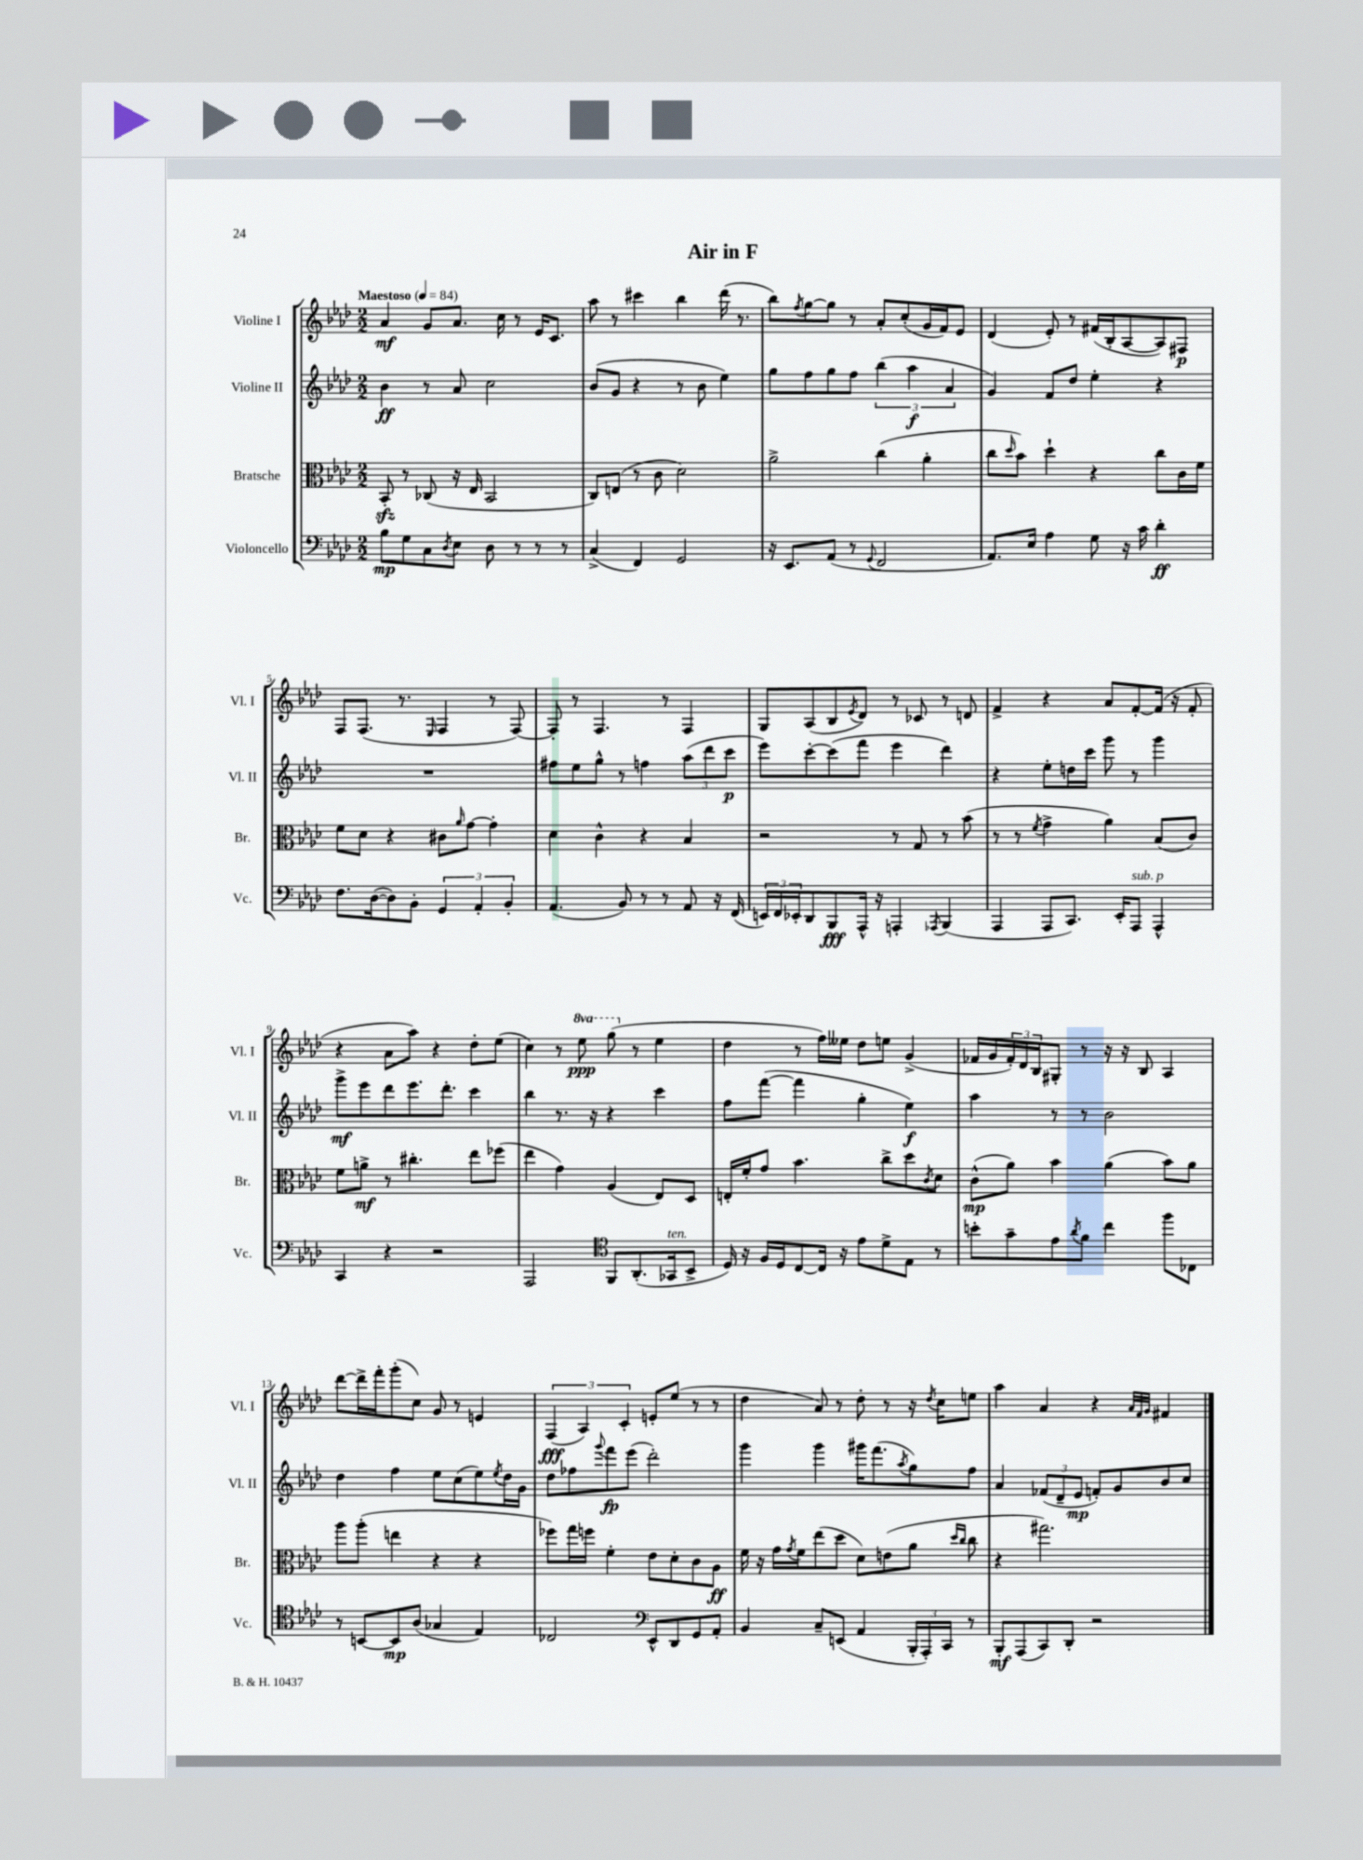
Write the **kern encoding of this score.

**kern	**kern	**kern	**kern
*staff4	*staff3	*staff2	*staff1
*clefF4	*clefC3	*clefG2	*clefG2
*k[b-e-a-d-]	*k[b-e-a-d-]	*k[b-e-a-d-]	*k[b-e-a-d-]
*M2/2	*M2/2	*M2/2	*M2/2
*MM84	*MM84	*MM84	*MM84
8B-	8BB-'	4b-	4a-
8G	8r	.	.
8C	(8C-	8r	8g
8qD-	.	.	.
8E-	16r	8a-	8.a-
.	16E-	.	.
8D-	2BB-	2cc	.
.	.	.	16cc
8r	.	.	8r
8r	.	.	16e-
.	.	.	8.c
8r	.	.	.
=	=	=	=
(4C^	8C)	(8b-	8aa-
.	(8E	8g	8r
4FF)	8r	4r	4ccc#
.	8c	.	.
2GG	2d-)	8r	4bb-
.	.	8b-	.
.	.	4ee-)	(16ddd-
.	.	.	8.r
=	=	=	=
16r	2a-^	8gg	8bb-)
8.EE-	.	.	.
.	.	.	8qff
.	.	8ff	[8gg
(8AA-	.	8gg	8gg]
8r	.	8ff	8r
8qqGG	.	.	.
2FF	(4cc	(6bb-	8a-'
.	.	.	(8cc'
.	.	6aa-	.
.	4a-'	.	16g
.	.	.	16f)
.	.	6a-	.
.	.	.	8e-
=	=	=	=
8.AA-)	8cc	4g)	(4d-
.	16qqdd-	.	.
.	8b-)	.	.
16E-	.	.	.
4A-	4dd-`	8f	8e-')
.	.	8dd-	8r
8G	4r	4ee-'	(16f#
.	.	.	16B-'
16r	.	.	[8A-
16c	.	.	.
4d-'	8cc	4r	8A-])
.	16c	.	8F#
.	16f	.	.
=	=	=	=
8.F	8f	1r	8F
.	8d-	.	(8.F
([16D-	.	.	.
8D-])	4r	.	.
.	.	.	8.r
8BB-'	.	.	.
.	.	.	16qqE-
6GG	8c#	.	4F
.	16qqa-	.	.
.	[8g	.	.
6AA-'	.	.	.
.	4g']	.	8r
6BB-'	.	.	.
.	.	.	[8F)
=	=	=	=
(4.AA-	4d-	8ff#	8F']
.	.	8ee-	8r
.	4c^^	8gg^^	4.F
8BB-)	.	8r	.
8r	4r	4ff	.
8r	.	.	8r
8AA-	4B-	(12aa-	4F
.	.	12ddd-	.
16r	.	.	.
.	.	12ccc	.
(16FF	.	.	.
=	=	=	=
24EE)	2r	8eee-)	8G
24FF	.	.	.
24EE-'	.	.	.
8DD-	.	[8ccc'	(8A-
8BBB-	.	(8ccc]	8B-
.	.	.	8qe-
16AAA-^^	.	8fff	8d-)
16r	.	.	.
4AAA'	8r	4eee-	8r
.	8G	.	8c-
8qAAA-	.	.	.
(4BBB-	8r	4ddd-)	8r
.	(8b-	.	8d
=	=	=	=
4AAA-	8r	4r	4f^
.	8r	.	.
.	8qf	.	.
8AAA-	4g^	8ee-'	4r
8.CC)	.	16dd	.
.	.	16ccc	.
.	4a-)	8ggg	8a-
16EE-'	.	.	.
8AAA-	.	8r	[8f'
4AAA-^^	(8B-	4ggg	(16f]
.	.	.	16r
.	8c)	.	8f'
=	=	=	=
4CC	8f	8ggg^	4r
.	8a^	8eee-	.
4r	8r	8ddd-	8a-
.	4.cc#'	8.eee-	8aa-)
2r	.	.	4r
.	.	8.ddd-'	.
.	8ee-	4ccc	8dd-'
.	(8ff-	.	(8ee-
=	=	=	=
2AAA-	4ee-	4bb-	4cc)
.	4g)	8.r	8r
.	.	.	8eee-
.	.	16r	.
*clefC4	*	*	*
8FF	(4A-	4r	(8ggg
(8.AA-'	.	.	8r
.	8E-)	4ccc	4ee-
16GG-	.	.	.
8BB-^	8D-	.	.
=	=	=	=
16D-)	16E'	8ff	4dd-
16r	16f'	.	.
16F	8g	([8fff	.
16D-	.	.	.
[8C	4.b-	4fff]	8r
16C]	.	.	16ff)
16r	.	.	16ee--
8e-	.	4gg'	8dd-
8d-^	8cc^	.	8ee
8E-	8dd-	4ee-)	(4g^
.	8qc	.	.
8r	8d-	.	.
=	=	=	=
8b'	(8c^^	4aa-	16f-
.	.	.	16g
8g~	8a-)	.	24f-')
.	.	.	24d-
.	.	.	24B-
8e-	4b-	8r	8G#'
8qa-	.	.	.
8f	.	8r	8r
4cc	(4a-	2b-	16r
.	.	.	16r
.	.	.	8B-
8ff	8b-)	.	4A-
8C-	8a-	.	.
=	=	=	=
8r	8aa-	4dd-	[8ddd-
[8BB	(8aa-'	.	16ddd-^]
.	.	.	16fff'
8BB]	4ee	4ff	(8ggg'
(8A-	.	.	8cc)
4G-	4r	8ee-	8g
.	.	(8cc	8r
4E-)	4r	8ee-)	4e
.	.	8qee-	.
.	.	16dd-	.
.	.	16g	.
=	=	=	=
2C-	8ff-)	8dd-	(6F
.	16gg	8ff-	.
.	.	.	6A-)
.	16ff	.	.
.	.	8qqggg	.
.	4f'	8fff	.
.	.	.	6c'
.	.	(8eee-	.
*clefF4	*	*	*
8EE-^^	8e-	2ddd-')	8e'
8DD-	8d-'	.	(8ee-
8GG	8c	.	8r
8AA-'	8A-	.	8r
=	=	=	=
4BB-	16f	4ggg	4dd-
.	16r	.	.
.	16g	.	.
.	8qg	.	.
.	16f	.	.
8C~	(8ee-	4ggg	8a-)
(8EE	8dd-	.	8r
4AA-	8d-)	16ggg#	8dd-'
.	.	(8.fff	.
.	(8e	.	8r
.	.	8qaa-	.
24BBB-'	8a-	8gg)	16r
24AAA-')	.	.	.
.	.	.	8qdd-
.	.	.	16cc
24CC	.	.	.
.	16qqdd-	.	.
.	16qqcc	.	.
8r	8cc	8ff	8ee
=	=	=	=
8BBB-'	4r	4a-	4aa-
(8AAA-	.	.	.
8CC)	2.gg#)	(12f-	4a-
.	.	12d-~	.
8DD-'	.	.	.
.	.	12e-	.
2r	.	8f')	4r
.	.	8g	.
.	.	.	32qqa-
.	.	.	32qqf
.	.	.	32qqg
.	.	8b-	4f#
.	.	8cc	.
==	==	==	==
*-	*-	*-	*-
